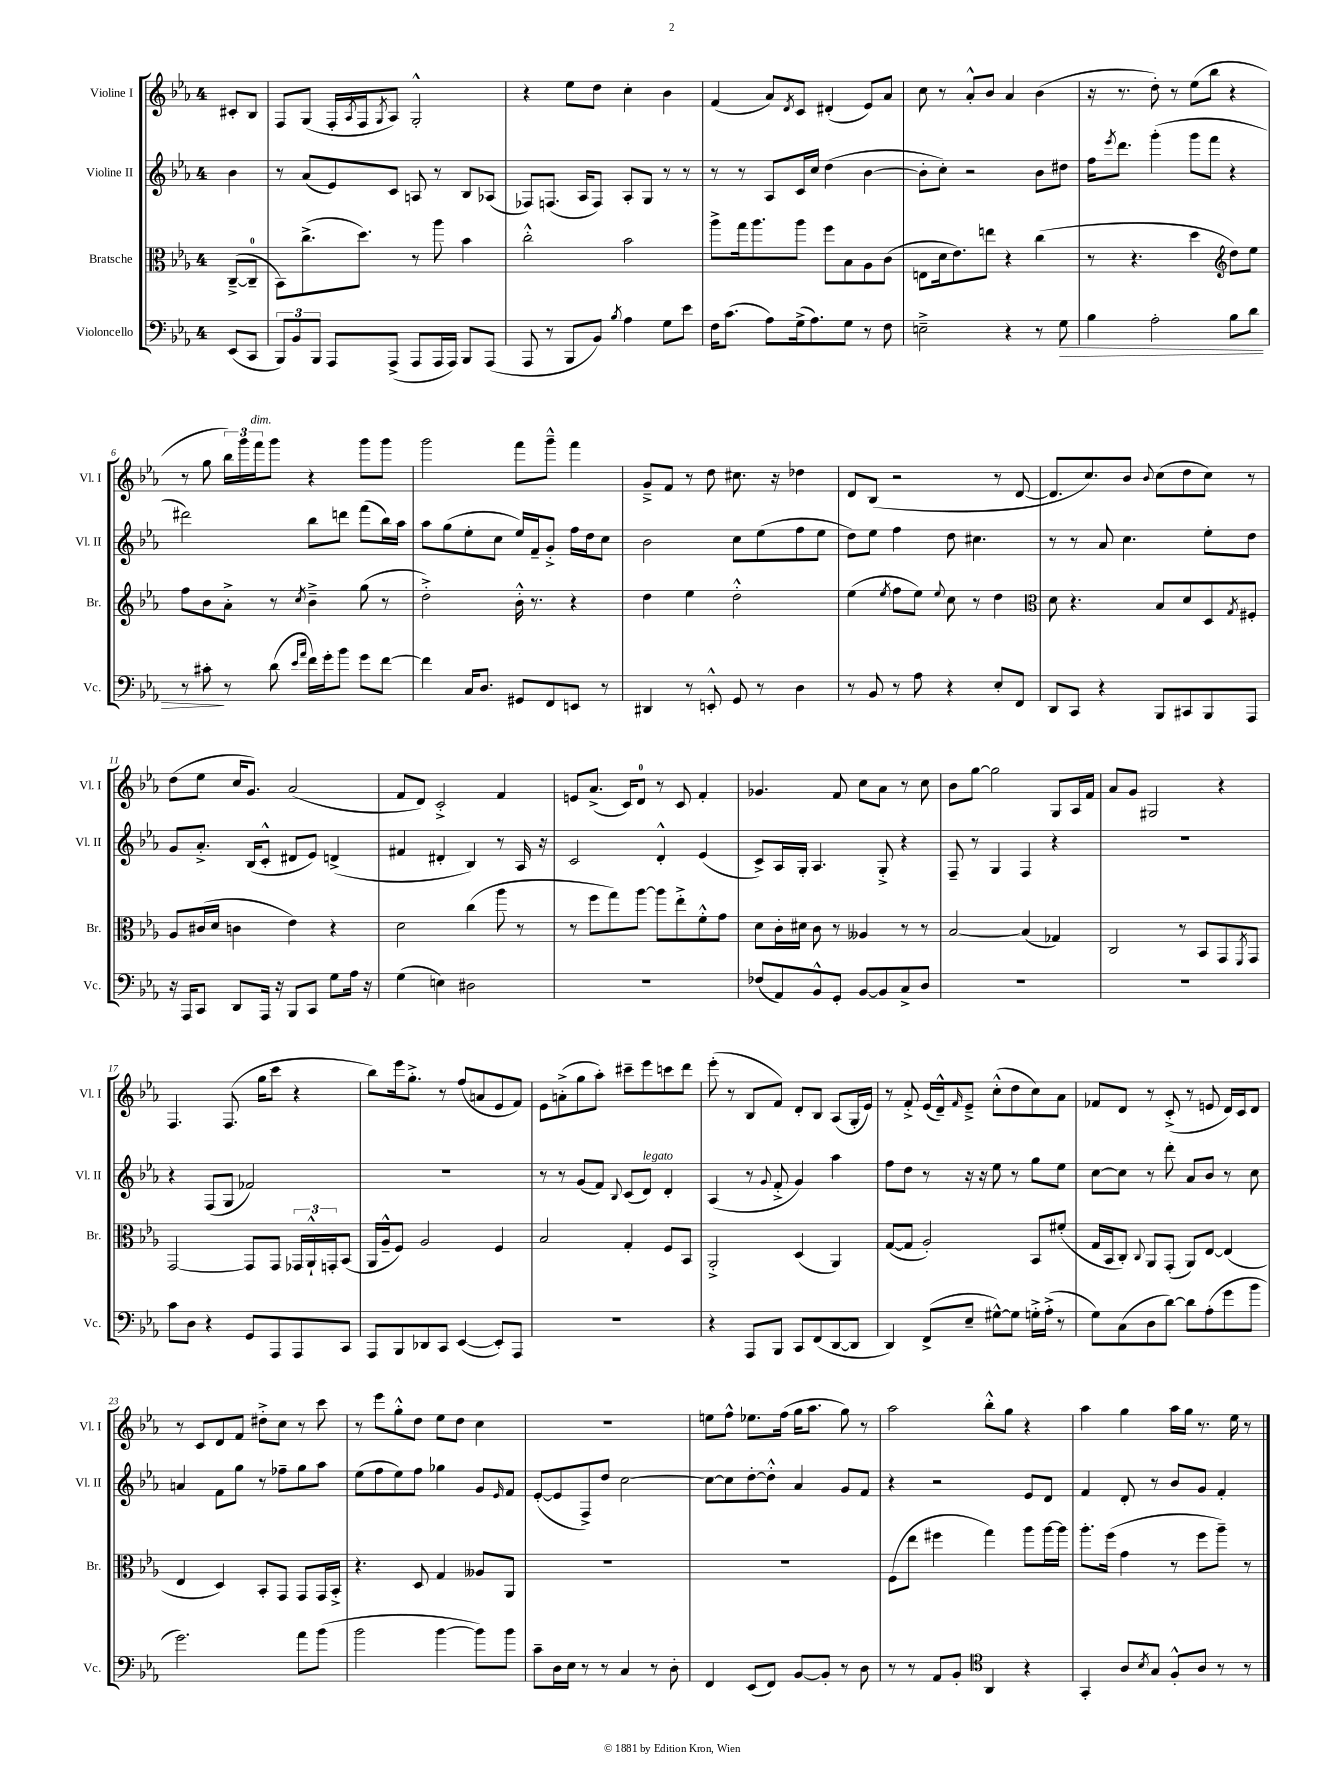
<<
\new StaffGroup <<
\new Staff = "s0" \with { instrumentName = "Violine I" shortInstrumentName = "Vl. I" } {
    \clef treble \key ees \major \once \override Staff.TimeSignature.style = #'single-digit \time 4/4 \partial 4
    cis'8-. bes8 |
    f8 g8( f16-. \acciaccatura { aes8 } f16 \acciaccatura { g8 } aes8) g2-.-^ |
    r4 ees''8 d''8 c''4-. bes'4 |
    f'4( aes'8) \acciaccatura { d'8 } c'8 dis'4-.( ees'8) aes'8 |
    c''8 r8 aes'8-.-^ bes'8 aes'4 bes'4( |
    r16 r8. d''8-.) r8 ees''8( bes''8 r4 |
    r8 g''8 \tuplet 3/2 { bes''16) g'''16 f'''16^\markup { \italic "dim." } } g'''8 r4 g'''8 g'''8 |
    g'''2 f'''8 g'''8---^ f'''4 |
    g'8---> f'8 r8 d''8 cis''8. r16 des''4 |
    d'8 bes8( r2 r8 d'8~ |
    d'8. c''8.) bes'8 \appoggiatura { bes'8 } c''8( d''8 c''8) r8 |
    d''8( ees''8 c''16 g'8.) aes'2( |
    f'8 d'8) c'2-.-> f'4 |
    e'8 aes'8.->( c'16) d'8-0 r8 c'8 f'4-. |
    ges'4. f'8 c''8 aes'8 r8 c''8 |
    bes'8 g''8~ g''2 g8 aes16 f'16 |
    aes'8 g'8 gis2 r4 |
    f4. f8.( g''16 c'''8 r4 |
    bes''8) ees'''16 g''8.-.-> r8 f''8( a'8 ees'8 f'8) |
    ees'8 a'8-.->( g''8 aes''8-.) cis'''8-- ees'''8 c'''8 d'''8 |
    ees'''8-.( r8 bes8 f'8) d'8-. bes8 aes8( g16-. ees'16) |
    r8 f'8-.-> ees'16( d'16---^) \grace { f'16 } ees'8---> c''8-.-^( d''8 c''8) aes'8 |
    fes'8 d'8 r8 c'8-.->( r8 e'8 d'16) c'16 d'8 |
    r8 c'8 d'8 f'8 dis''8-.-> c''8 r8 c'''8 |
    r8 ees'''8 g''8-.-^ d''8 ees''8 d''8 c''4 |
    R1 |
    e''8 f''8-^ ees''8. f''16( g''16 aes''8. g''8) r8 |
    aes''2 bes''8-.-^ g''8 r4 |
    aes''4 g''4 aes''16 g''16 r8. ees''16 r8 \bar "|." |
}
\new Staff = "s1" \with { instrumentName = "Violine II" shortInstrumentName = "Vl. II" } {
    \clef treble \key ees \major \once \override Staff.TimeSignature.style = #'single-digit \time 4/4 \partial 4
    bes'4 |
    r8 aes'8( ees'8) c'8 a8 r8 bes8 aes8( |
    fes8) f8.( aes16 f8) aes8-. g8 r8 r8 |
    r8 r8 aes8 c'16 c''16 d''4( bes'4~ |
    bes'8-. c''8-.) r2 bes'8 dis''8 |
    f''16 \acciaccatura { ees'''8 } d'''8. g'''4-.( g'''8 f'''8 r4 |
    dis'''2) bes''8 d'''8 f'''8( bes''16) aes''16 |
    aes''8 g''8( ees''8-. c''8 ees''16) f'16-- g'8-.-> f''16 d''16 c''8 |
    bes'2 c''8 ees''8( f''8 ees''8 |
    d''8) ees''8 f''4 d''8 cis''4. |
    r8 r8 aes'8 c''4. ees''8-. d''8 |
    g'8 aes'8.-.-> bes16( c'8-.-^ dis'8 ees'8) d'4->( |
    fis'4 dis'4-. bes4) r8 aes16 r16 |
    c'2 d'4-.-^ ees'4( |
    c'8->) aes16 g16-. aes4. g8-.-> r4 |
    f8-- r8 g4 f4 r4 |
    R1 |
    r4 f8( g8 fes'2) |
    R1 |
    r8 r8 g'8( f'8) \appoggiatura { bes8 } c'8( d'8^\markup { \italic "legato" }) d'4-. |
    aes4( r8 \appoggiatura { g'8 } f'8-.-> g'4) aes''4 |
    f''8 d''8 r8 r16 r16 ees''8 r8 g''8 ees''8 |
    c''8~ c''8 r8 d'''8-. aes'8 bes'8 r8 c''8 |
    a'4 f'8 g''8 r8 fes''8-- g''8 aes''8 |
    ees''8( f''8 ees''8) f''8 ges''4 g'8 \grace { ees'16 } f'8 |
    ees'8~-.( ees'8 f8->) d''8 c''2~ |
    c''8~ c''8 d''8~-. d''8-.-^ aes'4 g'8 f'8 |
    r4 r2 ees'8 d'8 |
    f'4 d'8-. r8 bes'8 g'8 f'4-. \bar "|." |
}
\new Staff = "s2" \with { instrumentName = "Bratsche" shortInstrumentName = "Br." } {
    \clef alto \key ees \major \once \override Staff.TimeSignature.style = #'single-digit \time 4/4 \partial 4
    c8~--->( c8-0-- |
    bes,8) c''8.->( d''8.) r8 aes''8 bes'4 |
    c''2-.-^ bes'2 |
    aes''8-> g''16 aes''8. aes''8 f''8 bes8 aes8 c'8( |
    e8 d'16 ees'8.) e''8 r4 c''4( |
    r8 r4. d''4 \clef treble d''8) ees''8 |
    f''8 bes'8 aes'8-.-> r8 \acciaccatura { c''8 } bes'4---> g''8( r8 |
    d''2-.->) bes'16-.-^ r8. r4 |
    d''4 ees''4 d''2-.-^ |
    ees''4( \acciaccatura { ees''8 } f''8 ees''8) \appoggiatura { ees''8 } c''8 r8 d''4 |
    \clef alto d'8 r4. bes8 d'8 d8 \acciaccatura { g8 } fis8-. |
    aes8 cis'16( d'16 c'4 ees'4) r4 |
    d'2 c''4( aes''8 r8 |
    r8 f''8 g''8) aes''8~ aes''8 ees''8-.-> f'8-.-^ g'8 |
    d'8 c'16-. dis'16 c'8 r8 aeses4 r8 r8 |
    bes2~ bes4( ges4) |
    c2 r8 bes,8 g,8 \acciaccatura { f,8 } g,8 |
    g,2~ g,8 g,8 \tuplet 3/2 { ges,16 aes,16-!-^ g,16-. } bes,8( |
    aes,16 aes16---^ f8) aes2 f4 |
    bes2 g4-. f8 bes,8 |
    aes,2-.-> d4( aes,4) |
    g8~( g8 aes2-.) bes,8 fis'8-.( |
    g16 bes,16 c8-.) \appoggiatura { c8 } aes,8 g,8-.( aes,8) ees8~ ees4( |
    ees4 d4) bes,8-. g,8 g,8 g,16 bes,16-.-> |
    r4. d8 g4 aeses8 aes,8 |
    R1 |
    R1 |
    f8( ees''8 fis''4 g''4) aes''8 aes''16~ aes''16 |
    aes''8.-. f''16( g'4 r8 f''8 aes''8--) r8 \bar "|." |
}
\new Staff = "s3" \with { instrumentName = "Violoncello" shortInstrumentName = "Vc." } {
    \clef bass \key ees \major \once \override Staff.TimeSignature.style = #'single-digit \time 4/4 \partial 4
    ees,8( c,8 |
    \tuplet 3/2 { bes,,8) bes,8 bes,,8 } aes,,8 aes,,8->( aes,,8 aes,,16 aes,,16) bes,,8 aes,,8( |
    aes,,8 r8 bes,,8 bes,8) \acciaccatura { bes8 } aes4 g8 ees'8 |
    f16 c'8.( aes8) g16->( aes8.) g8 r8 f8 |
    e2---> r4 r8 g8\> |
    bes4 aes2-. bes8 d'8 |
    r8 cis'8-.\! r8 d'8( \grace { ees'16 aes'16 } f'16) g'16-. bes'8 g'8 f'8~ |
    f'4 c16 d8. gis,8 f,8 e,8 r8 |
    dis,4 r8 e,8-.-^ g,8 r8 d4 |
    r8 bes,8 r8 aes8 r4 ees8-. f,8 |
    d,8 c,8 r4 bes,,8 cis,8 bes,,8 aes,,8 |
    r16 aes,,16 c,8 d,8 aes,,16 r16 bes,,8 c,8 g8 aes16 r16 |
    g4( e4) dis2 |
    R1 |
    fes8( aes,8) bes,8-^ g,8-. bes,8~ bes,8 c8-> d8 |
    R1 |
    R1 |
    c'8 d8 r4 g,8 aes,,8 aes,,8 c,8 |
    aes,,8 bes,,8 des,8 c,8 ees,4~( ees,8-.) aes,,8 |
    R1 |
    r4 aes,,8 bes,,8 c,8 f,8( d,8~ d,8 |
    d,4) f,8->( ees8-- gis8~-^) gis8 g16-.-> aes16-.->( r8 |
    g8) c8( d8 d'8~) d'8 aes8-.( g'8 bes'8 |
    g'2.) aes'8 bes'8( |
    bes'2 bes'4~ bes'8) bes'8 |
    c'8-- d16 ees16 r8 r8 c4 r8 d8-. |
    f,4 ees,8( f,8) bes,8~ bes,8-. r8 d8 |
    r8 r8 aes,8 bes,8-. \clef tenor aes,4 r4 |
    g,4-. aes8 \acciaccatura { bes8 } g8 f8-.-^ aes8 r8 r8 \bar "|." |
}
>>
>>
